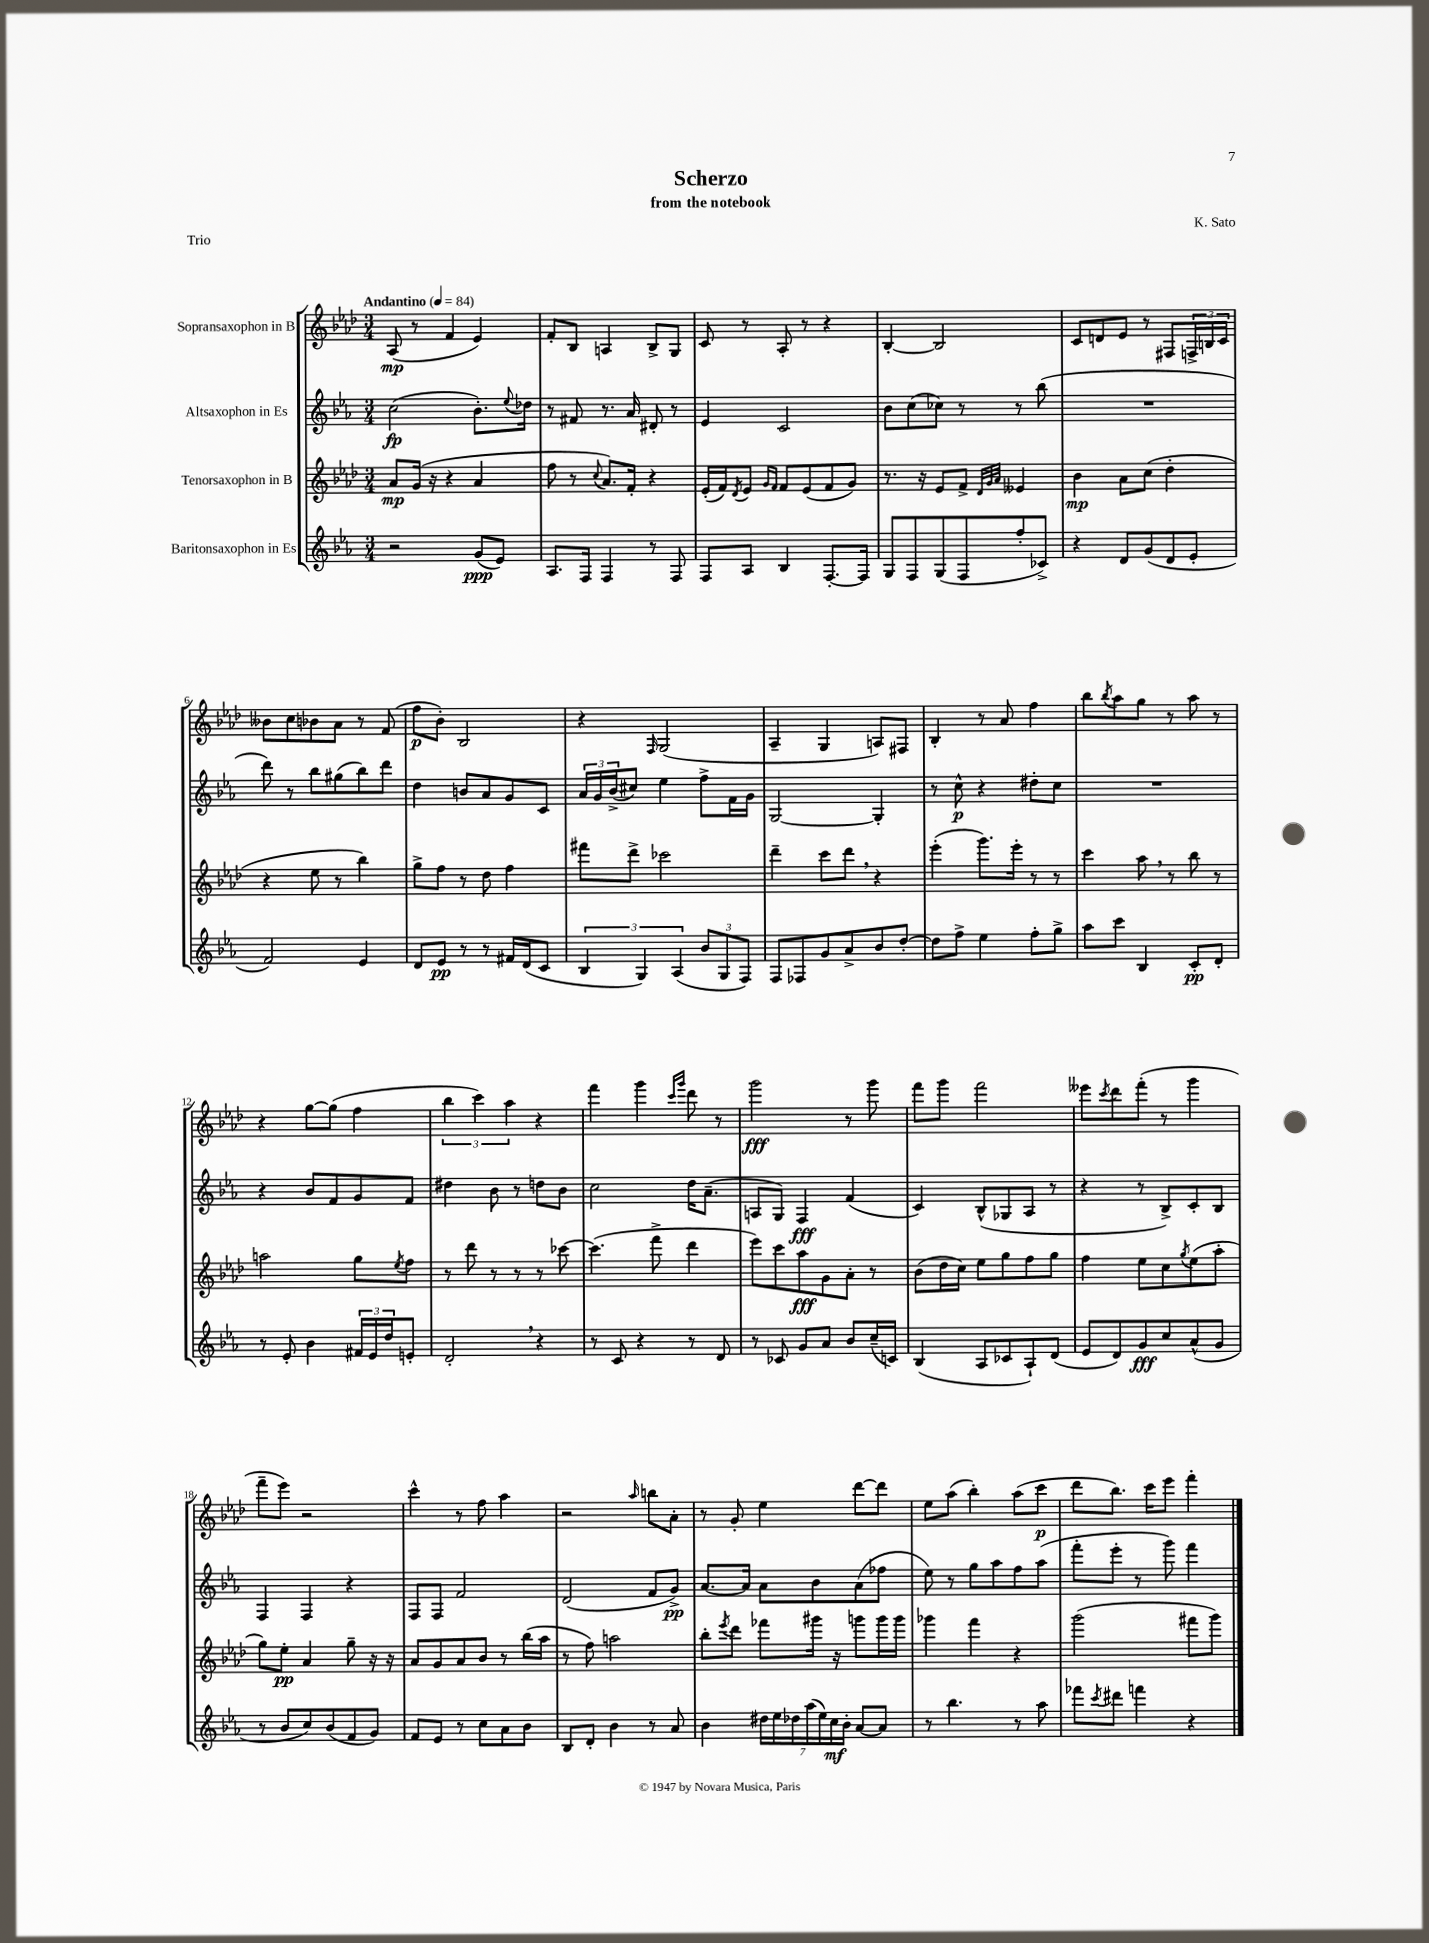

**kern	**kern	**kern	**kern
*staff4	*staff3	*staff2	*staff1
*clefG2	*clefG2	*clefG2	*clefG2
*k[b-e-a-]	*k[b-e-a-d-]	*k[b-e-a-]	*k[b-e-a-d-]
*M3/4	*M3/4	*M3/4	*M3/4
*MM84	*MM84	*MM84	*MM84
2r	8a-	(2cc	(8A-
.	(16g	.	8r
.	16r	.	.
.	4r	.	4f
(8g	4a-	8.b-')	4e-)
8e-)	.	.	.
.	.	8qqee-	.
.	.	16dd-	.
=	=	=	=
8.A-	8ff	8r	8f'
.	8r	8f#	8B-
16F	.	.	.
.	8qqcc	.	.
4F	8.a-)	8.r	4A
.	16f'	16a-	.
8r	4r	8d#'	8B-^
8F	.	8r	8G
=	=	=	=
8F	(16e-'	4e-	8c
.	16f)	.	.
.	8qd-	.	.
8A-	8e-	.	8r
.	16qqg	.	.
.	16qqf	.	.
4B-	8f	2c	8A-'
.	(8e-	.	8r
[8.F'	8f	.	4r
.	8g)	.	.
16F]	.	.	.
=	=	=	=
8G	8.r	8b-	[4B-'
8F	.	(8cc	.
.	16r	.	.
(8G	8e-	8cc-)	2B-]
8F	8f^	8r	.
.	32qqd-	.	.
.	32qqg	.	.
.	32qqa-	.	.
8ff'	4e--	8r	.
8c-^)	.	(8bb-	.
=	=	=	=
4r	4b-	2.r	8c
.	.	.	8d
8d	8a-	.	8e-
(8g	(8cc	.	8r
8d	4dd-'	.	8F#
8e-'	.	.	24F^
.	.	.	24B
.	.	.	24c
=	=	=	=
2f)	4r	8ddd)	8b--
.	.	8r	8cc
.	8ee-	8bb-	8b-
.	8r	(8gg#	8a-
4e-	4bb-)	8bb-)	8r
.	.	8ddd	(8f
=	=	=	=
8d	8gg^	4dd	8ff
8e-	8ff	.	8b-')
8r	8r	8b	2B-
8r	8dd-	8a-	.
16f#	4ff	8g	.
(16d	.	.	.
8c	.	8c	.
=	=	=	=
6B-	8fff#	24a-	4r
.	.	24g	.
.	.	(24b-^	.
.	8ddd-^	8cc#)	.
6G)	.	.	.
.	.	.	16qqF
.	2ccc-	4ee-	(2G
(6A-	.	.	.
12b-	.	8ff^	.
12G	.	.	.
.	.	16f	.
12F)	.	.	.
.	.	16g	.
=	=	=	=
8F	4ddd-~	[2G	4A-~
8F-	.	.	.
8g	8ccc	.	4G
8a-^	8ddd-	.	.
8b-	4r	4G']	8A)
[8dd'	.	.	8F#
=	=	=	=
8dd]	(4eee-'	8r	4B-'
8ff^	.	8cc^^	.
4ee-	8.ggg)	4r	8r
.	.	.	8a-
.	16eee-'	.	.
8ff'	8r	8dd#'	4ff
8gg^	8r	8cc	.
=	=	=	=
8aa-	4ccc	2.r	8bb-
.	.	.	8qbb-
8ccc	.	.	8aa-
4B-	8aa-	.	8gg
.	8r	.	8r
8c'	8bb-	.	8aa-
8d'	8r	.	8r
=	=	=	=
8r	2aa	4r	4r
8e-'	.	.	.
4b-	.	8b-	[8gg
.	.	8f	(8gg]
24f#	8gg	8g	4ff
24e-	.	.	.
24dd	.	.	.
.	8qee-	.	.
8e'	8ff	8f	.
=	=	=	=
2d'	8r	4dd#	6bb-
.	8ddd-	.	.
.	.	.	6ccc)
.	8r	8b-	.
.	.	.	6aa-
.	8r	8r	.
4r	8r	8dd	4r
.	[8ccc-	8b-	.
=	=	=	=
8r	(4.ccc-]	2cc	4fff
8c	.	.	.
4r	.	.	4ggg
.	8fff^	.	.
.	.	.	16qqccc
.	.	.	16qqggg
8r	4ddd-	16dd	8ddd-
.	.	(8.a-~	.
8d	.	.	8r
=	=	=	=
8r	8eee-)	8A	2ggg
8c-	8ccc	8G)	.
8g	8aa-	4F	.
8a-	8g	.	.
8b-	8a-'	(4f	8r
(16cc~	8r	.	8ggg
16c)	.	.	.
=	=	=	=
(4B-	(8b-	4c)	8fff
.	16dd-	.	8ggg
.	16cc)	.	.
8A-	8ee-	(8B-^^	2fff
8c-	8gg	8G-	.
8A-`)	8ff	8A-	.
(8d	8gg	8r	.
=	=	=	=
8e-	4ff	4r	8eee--
.	.	.	8qccc
8d)	.	.	8ddd-
8g	8ee-	8r	(8fff'
8cc	8cc	8B-^)	8r
.	8qgg	.	.
(8a-^^	(8ee-	8c'	4ggg
8g	8aa-'	8B-	.
=	=	=	=
8r	8gg)	4F	8fff~
8b-	8ee-'	.	8eee-)
8cc)	4a-	4F	2r
(8b-	.	.	.
8f	8gg~	4r	.
8g)	16r	.	.
.	16r	.	.
=	=	=	=
8f	8a-	8F	4ccc^^
8e-	8g	8F	.
8r	8a-	2f	8r
8cc	8b-	.	8ff
8a-	8r	.	4aa-
8b-	(16bb-	.	.
.	16aa-	.	.
=	=	=	=
8B-	8r	(2d	2r
8d'	8ff)	.	.
4b-	2aa	.	.
.	.	.	16qqaa-
8r	.	8f	8bb
8a-	.	8g^)	8a-'
=	=	=	=
4b-	8bb-'	[8.a-	8r
.	8qeee-	.	.
.	8ddd-	.	8g'
.	.	16a-]	.
28dd#	8fff-	8a-	4ee-
28ee-	.	.	.
28dd-	.	.	.
(28aa-	.	.	.
.	16ggg#	8b-	.
28ee-)	.	.	.
28cc	.	.	.
.	16r	.	.
28b-'	.	.	.
[8a-	8ggg	(8a-	[8ddd-
8a-]	16ggg	8ff-	8ddd-]
.	16ggg	.	.
=	=	=	=
8r	4ggg-	8ee-)	8ee-
4.bb-	.	8r	(8aa-
.	4fff	8gg	4bb-')
.	.	8aa-	.
8r	4r	8ff	(8aa-
8aa-	.	(8aa-	8ccc
=	=	=	=
8fff-	(2ggg	8fff'	8ddd-
8qccc	.	.	.
8ddd#	.	8eee-'	8.bb-)
4fff	.	8r	.
.	.	.	16ccc
.	.	8ggg)	8eee-
4r	8fff#	4fff	4fff'
.	8ggg)	.	.
==	==	==	==
*-	*-	*-	*-
